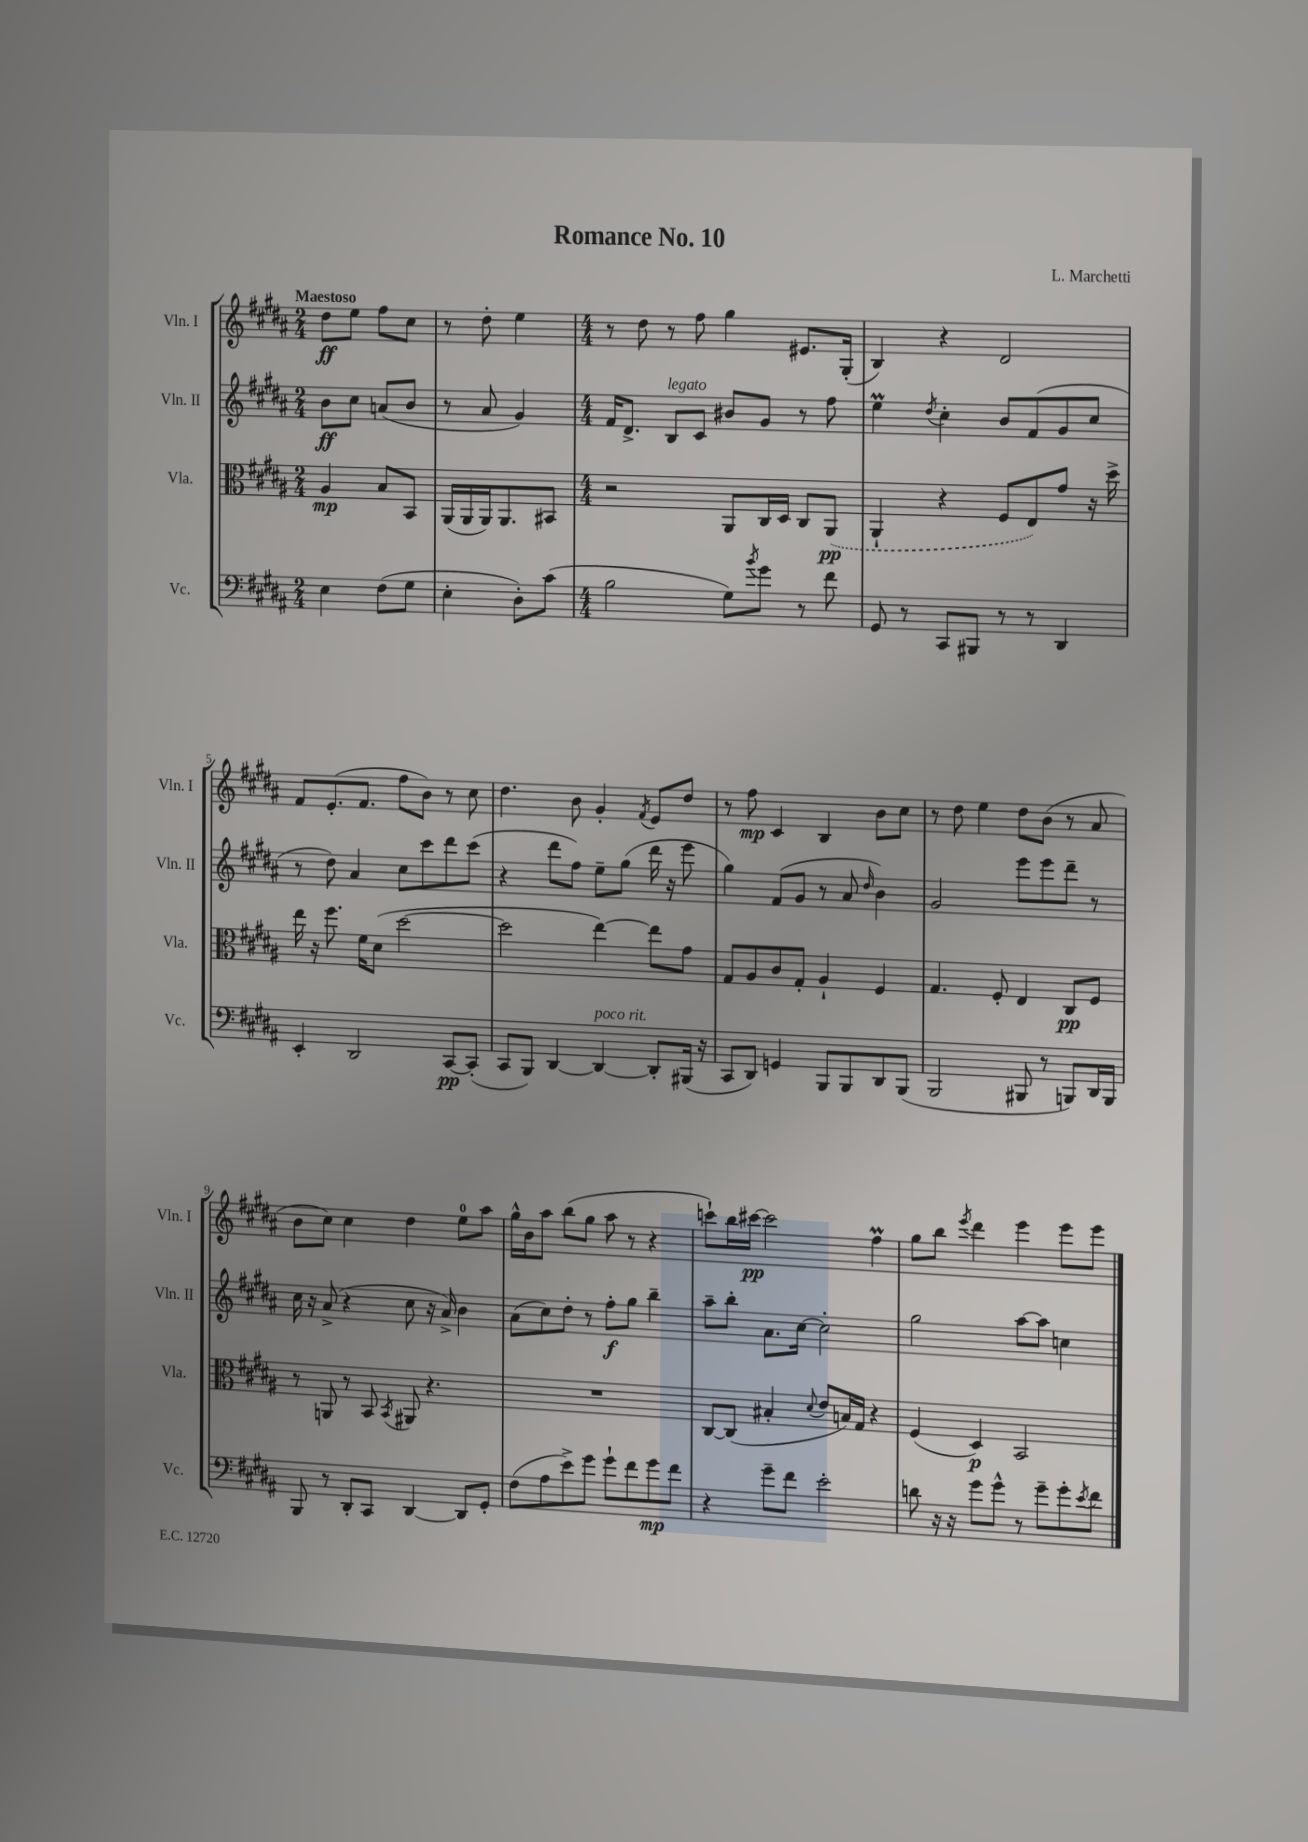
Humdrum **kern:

**kern	**kern	**kern	**kern
*staff4	*staff3	*staff2	*staff1
*clefF4	*clefC3	*clefG2	*clefG2
*k[f#c#g#d#a#]	*k[f#c#g#d#a#]	*k[f#c#g#d#a#]	*k[f#c#g#d#a#]
*M2/4	*M2/4	*M2/4	*M2/4
4E	4A#	8b	8dd#
.	.	8cc#	8ee
(8F#	8B	(8a	8ff#
8G#	8BB	8b	8cc#
=	=	=	=
4E'	(16AA#	8r	8r
.	16AA#	.	.
.	16AA#)	8a#	8dd#'
.	8.AA#	.	.
8D#')	.	4g#)	4ee
(8c#	8BB#	.	.
=	=	=	=
*M4/4	*M4/4	*M4/4	*M4/4
2B	2r	16f#	8r
.	.	8.d#^	.
.	.	.	8dd#
.	.	8B	8r
.	.	8c#	8ff#
8G#)	8AA#	8b#	4gg#
8qb	.	.	.
8g#	16C#	8g#	.
.	16D#	.	.
8r	8C#	8r	8.e#
8f#	(8AA#	8ff#	.
.	.	.	(16G#'
=	=	=	=
8GG#	4AA#`	4ee	4B)
8r	.	.	.
.	.	8qdd#	.
8CC#	4r	4cc#'	4r
8BBB#	.	.	.
8r	8F#	8b	2d#
8r	8E)	(8f#	.
4DD#	8g#	8g#	.
.	16r	8cc#	.
.	16dd#^	.	.
=	=	=	=
4EE'	16ee	8r	8f#
.	16r	.	.
.	8.ff#	8dd#)	(8.e'
2DD#	.	4a#	.
.	16f#	.	8.f#
.	(8d#	.	.
.	[2dd#	8cc#	8ff#
.	.	8ccc#	8b)
[8CC#	.	8ddd#	8r
(8CC#']	.	(8ccc#	8cc#
=	=	=	=
8CC#	2dd#]	4r	4.dd#
8BBB)	.	.	.
[4DD#	.	8ddd#	.
.	.	8ff#)	8b
4DD#_	[4ee)	8ee~	4g#'
.	.	(8gg#	.
.	.	.	8qf#
8DD#']	8ee]	16ddd#	8e
.	.	16r	.
(16BBB#	8g#	8eee	8dd#
16r	.	.	.
=	=	=	=
8CC#	8G#	4gg#)	8r
8DD#)	8A#	.	8ff#
4GG	8c#	(8f#	4c#
.	8G#'	8g#	.
8BBB	4A#`	8r	4B
8BBB	.	8a#	.
.	.	16qqdd#	.
8DD#	4F#	4b)	8b
(8BBB	.	.	8cc#
=	=	=	=
2BBB	4.G#	2g#	8r
.	.	.	8dd#
.	.	.	4ee
.	8F#'	.	.
8BBB#	4E	8eee	8dd#
8r	.	8eee	(8b
8BBB)	8C#	8ddd#~	8r
16DD#	8F#	8r	8a#
16BBB	.	.	.
=	=	=	=
8BBB	8r	16cc#	8b
.	.	16r	.
8r	8AA	(8a#^	8cc#)
8DD#'	8r	4r	4cc#
8CC#	8BB	.	.
.	8qBB	.	.
[4DD#	8AA#	8cc#	4dd#
.	4.r	16r	.
.	.	16a#^)	.
8DD#]	.	4b	8ee
8GG#'	.	.	8aa#
=	=	=	=
(8F#	1r	(8a#	16gg#^^
.	.	.	16b
8A#	.	8cc#)	8aa#
8e^)	.	8dd#'	(8bb
8g#	.	8r	8gg#
8g#`	.	8ff#'	8aa#
8f#	.	8gg#	8r
8g#	.	4bb~	4r
8f#	.	.	.
=	=	=	=
4r	[8C#	8aa#~	8ccc`)
.	(8C#]	8bb'	16bb
.	.	.	[16ccc#
8g#~	4B#'	8.a#	2ccc#]
8f#	.	.	.
.	.	[16cc#	.
.	8qqd#	.	.
2e'	8e	2cc#']	.
.	16B)	.	.
.	16G#	.	.
.	4r	.	4ff#
=	=	=	=
8d	(4F#	2gg#	8gg#
16r	.	.	8bb
16r	.	.	.
.	.	.	8qeee
8g#	4D#)	.	4ddd#
8g#^^	.	.	.
8r	2BB	[8aa#	4eee
8g#~	.	8aa#]	.
8g#'	.	4cc	8eee
8qe	.	.	.
8f#	.	.	8eee
==	==	==	==
*-	*-	*-	*-
